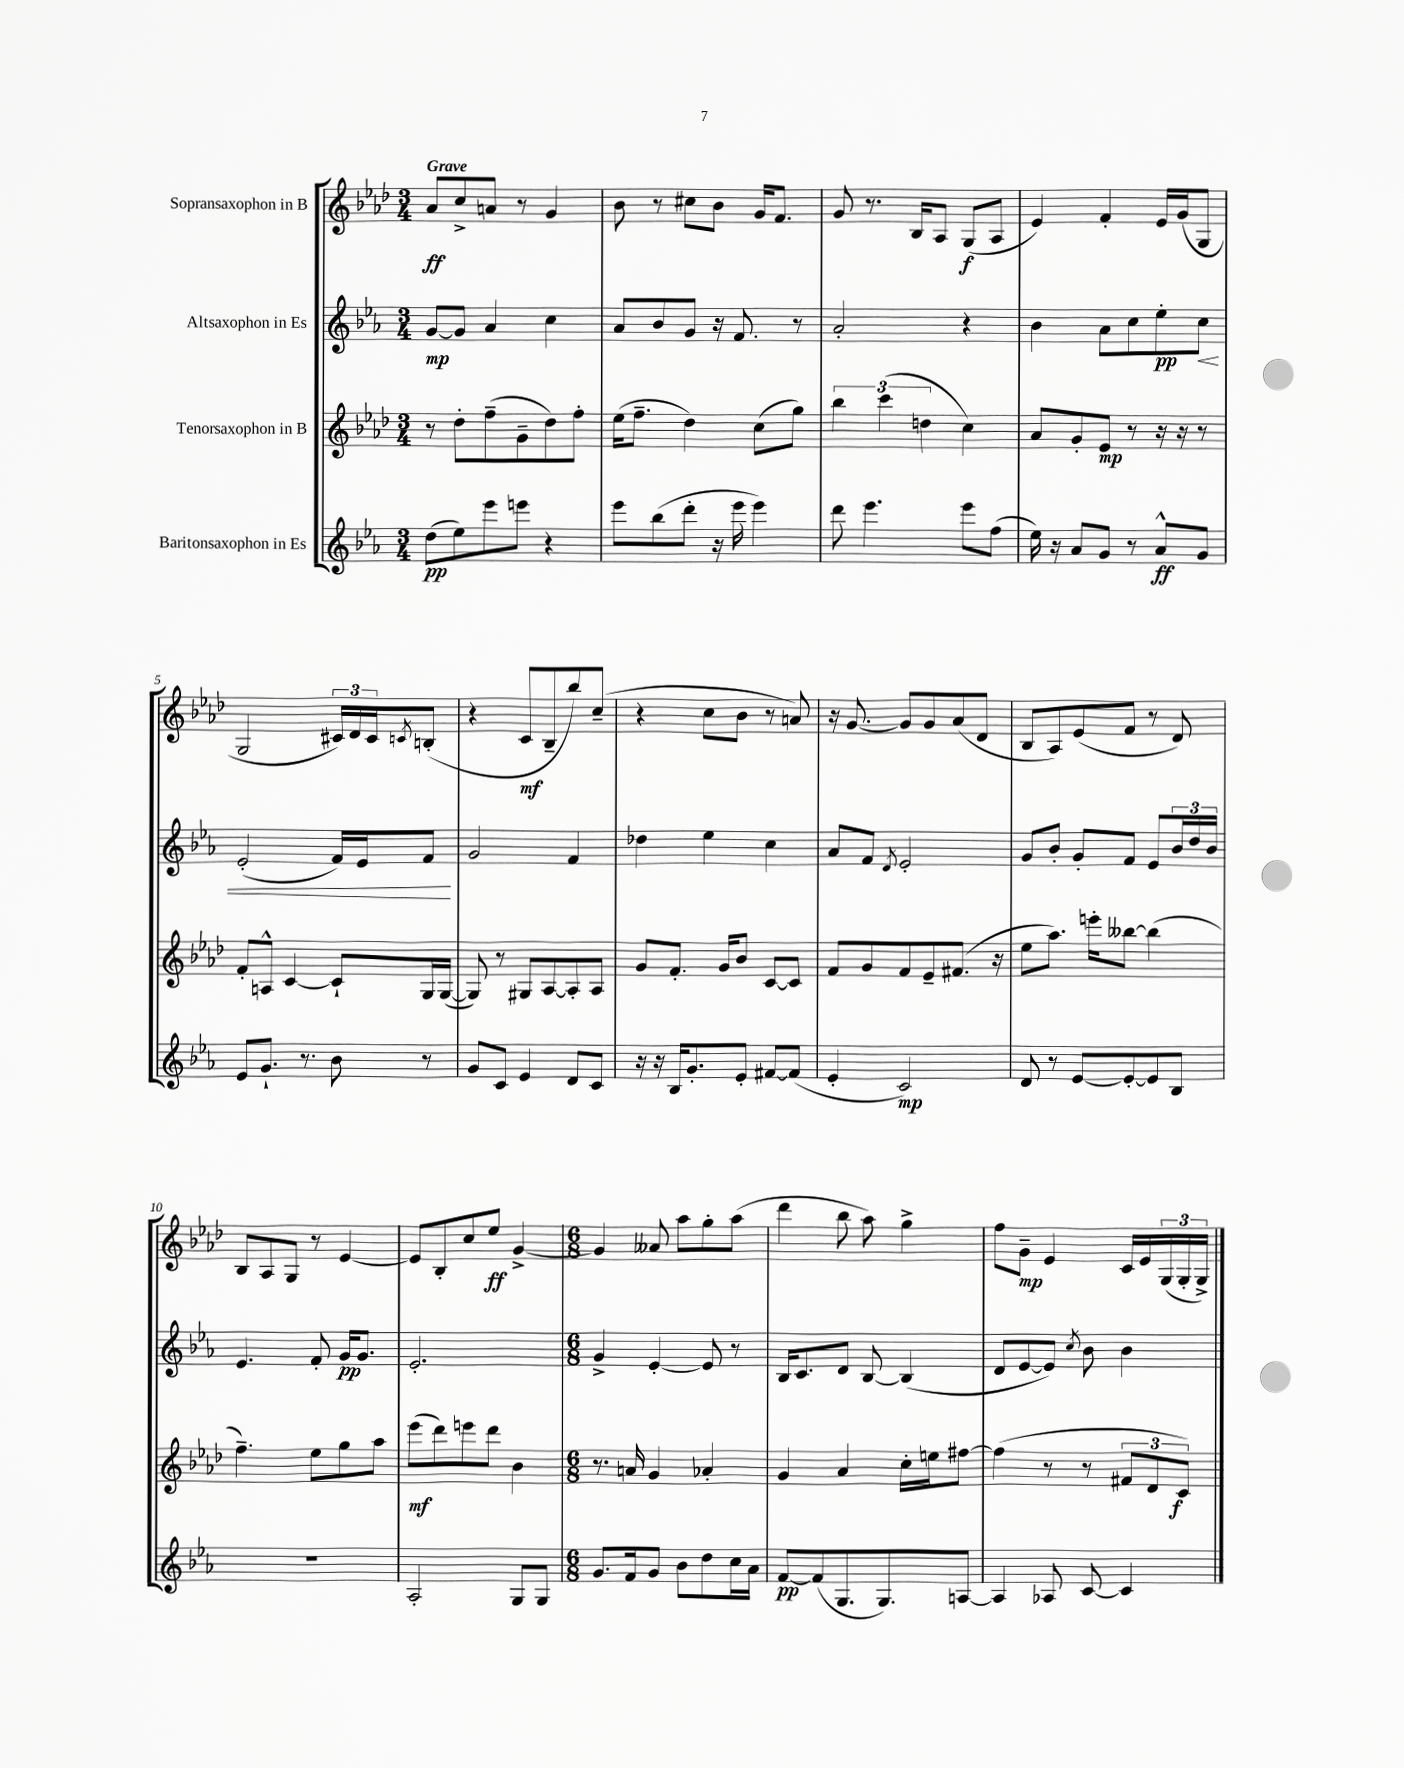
<<
\new StaffGroup <<
\new Staff = "s0" \with { instrumentName = "Sopransaxophon in B" } {
    \clef treble \key aes \major \numericTimeSignature \time 3/4 \tempo "Grave"
    aes'8\ff c''8-> a'8 r8 g'4 |
    bes'8 r8 cis''8 bes'8 g'16 f'8. |
    g'8 r8. bes16 aes8 g8\f( aes8 |
    ees'4) f'4-. ees'16 g'16( g8 |
    g2 \tuplet 3/2 { cis'16) des'16 cis'16 } \acciaccatura { c'8 } b8-.( |
    r4 c'8\mf bes8-- bes''8) c''8--( |
    r4 c''8 bes'8 r8 a'8) |
    r16 g'8.~ g'8 g'8 aes'8( des'8 |
    bes8 aes8) ees'8( f'8 r8 des'8) |
    bes8 aes8 g8 r8 ees'4~ |
    ees'8 bes8-. c''8 ees''8\ff g'4~-> |
    \numericTimeSignature \time 6/8 g'4 aeses'8 aes''8 g''8-. aes''8( |
    des'''4 bes''8 aes''8) g''4-> |
    f''8 g'8--\mp ees'4 c'16 ees'16 \tuplet 3/2 { g16( g16-. g16->) } \bar "|." |
}
\new Staff = "s1" \with { instrumentName = "Altsaxophon in Es" } {
    \clef treble \key ees \major \numericTimeSignature \time 3/4
    g'8~\mp g'8 aes'4 c''4 |
    aes'8 bes'8 g'8 r16 f'8. r8 |
    aes'2-. r4 |
    bes'4 aes'8 c''8 ees''8-.\pp c''8\< |
    ees'2-.( f'16) ees'16 f'8\! |
    g'2 f'4 |
    des''4 ees''4 c''4 |
    aes'8 f'8 \acciaccatura { d'8 } ees'2-. |
    g'8 bes'8-. g'8-. f'8 ees'8 \tuplet 3/2 { bes'16 d''16 bes'16 } |
    ees'4. f'8-. g'16\pp g'8. |
    ees'2.-. |
    \numericTimeSignature \time 6/8 g'4-> ees'4~-. ees'8 r8 |
    bes16 c'8. d'8 bes8~ bes4( |
    d'8 ees'8~ ees'8) \acciaccatura { c''8 } bes'8 bes'4 \bar "|." |
}
\new Staff = "s2" \with { instrumentName = "Tenorsaxophon in B" } {
    \clef treble \key aes \major \numericTimeSignature \time 3/4
    r8 des''8-. f''8--( g'8-- des''8) f''8-. |
    ees''16( f''8.-- des''4) c''8( g''8) |
    \tuplet 3/2 { bes''4 c'''4( d''4 } c''4) |
    aes'8 g'8-. ees'8\mp r8 r16 r16 r8 |
    f'8-. a8-^ c'4~ c'8-! g16 g16~( |
    g8) r8 gis8 aes8~ aes8-. aes8 |
    g'8 f'8.-. g'16 bes'8 c'8~ c'8 |
    f'8 g'8 f'8 ees'8-- fis'8.( r16 |
    ees''8 aes''8.) e'''16-. beses''8~ beses''4( |
    f''4.--) ees''8 g''8 aes''8 |
    ees'''8\mf( des'''8) e'''8 des'''8 bes'4 |
    \numericTimeSignature \time 6/8 r8. a'16 g'4 aes'4-. |
    g'4 aes'4 c''16-. e''16 fis''8~ |
    fis''4( r8 r8 \tuplet 3/2 { fis'8 des'8 c'8\f) } \bar "|." |
}
\new Staff = "s3" \with { instrumentName = "Baritonsaxophon in Es" } {
    \clef treble \key ees \major \numericTimeSignature \time 3/4
    d''8\pp( ees''8) ees'''8 e'''8 r4 |
    ees'''8 bes''8( d'''8-. r16 ees'''16 ees'''4) |
    d'''8 ees'''4. ees'''8 f''8( |
    ees''16) r16 aes'8 g'8 r8 aes'8-^\ff g'8 |
    ees'8 g'8.-! r8. bes'8 r8 |
    g'8 c'8 ees'4 d'8 c'8 |
    r16 r16 bes16 g'8.-. ees'8-. fis'8~ fis'8( |
    ees'4-. c'2\mp) |
    d'8 r8 ees'8~ ees'8~-. ees'8 bes8 |
    R2. |
    aes2-. g8 g8 |
    \numericTimeSignature \time 6/8 g'8. f'16 g'8 bes'8 d''8 c''16 aes'16 |
    f'8~\pp f'8( g8. g8.) a8~ |
    a4 aes8 c'8~ c'4 \bar "|." |
}
>>
>>
